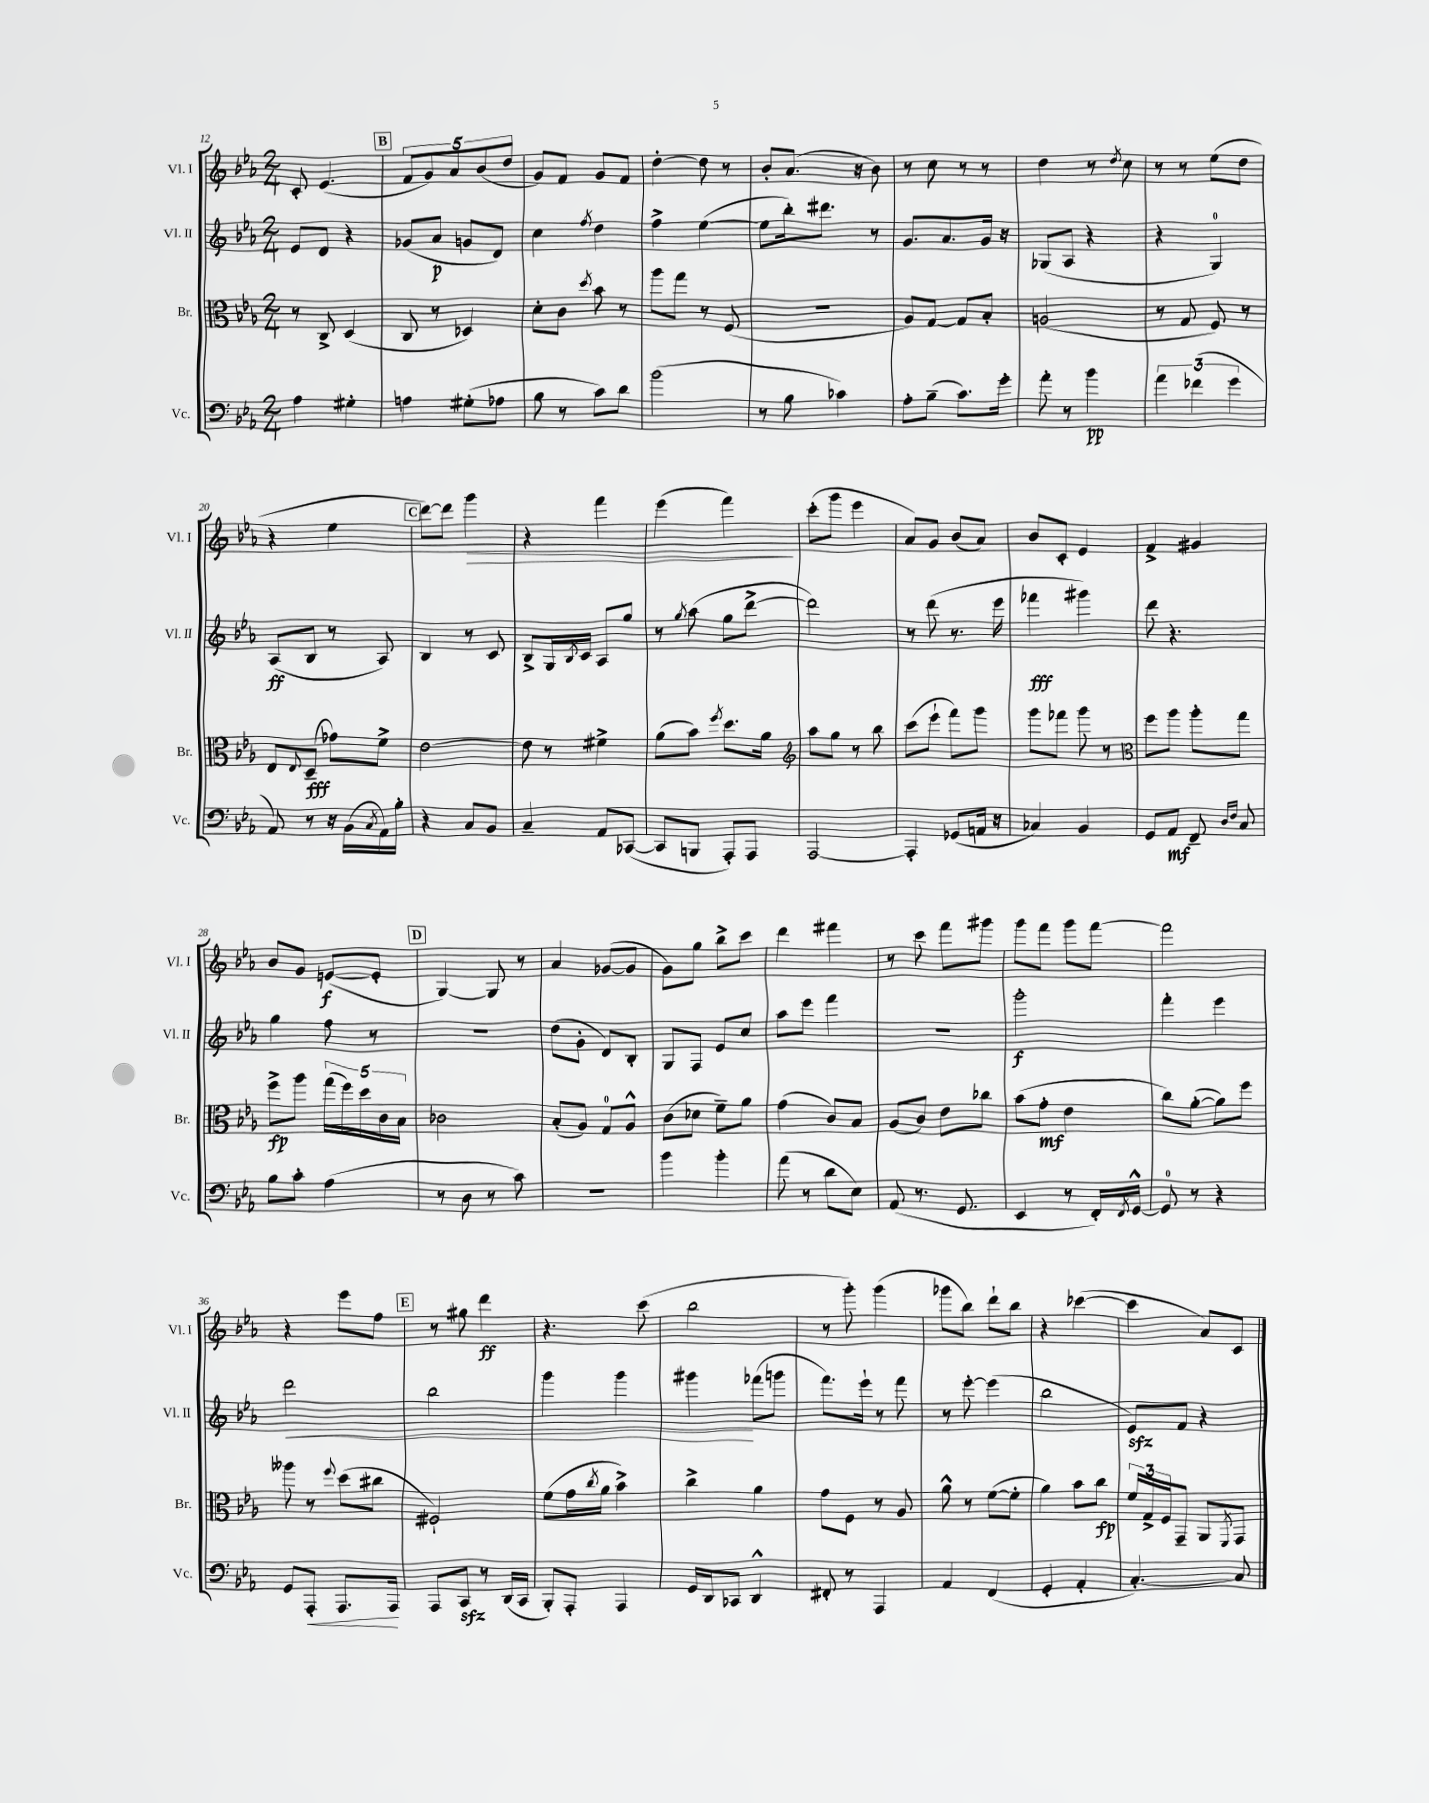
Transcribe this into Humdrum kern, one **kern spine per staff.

**kern	**kern	**kern	**kern
*staff4	*staff3	*staff2	*staff1
*clefF4	*clefC3	*clefG2	*clefG2
*k[b-e-a-]	*k[b-e-a-]	*k[b-e-a-]	*k[b-e-a-]
*M2/4	*M2/4	*M2/4	*M2/4
4A-\	8r	8e-/L	8c'/
.	8C^/	8d/J	(4.e-/
4G#'\	(4D/	4r	.
=	=	=	=
4A\	8C/	(8g-/L	10f/L
.	.	.	10g/)
.	8r	8a-/J	.
.	.	.	10a-/
(8G#'\L	4D-/)	8g/L	.
.	.	.	(10b-/
8A-\J	.	8d/J)	.
.	.	.	10dd/J
=	=	=	=
8B-\	8d'\L	4cc\	8g/L)
8r	8c\J	.	8f/J
.	8qdd/	8qff/	.
8c\L)	8b-\	4dd\	8g/L
8d\J	8r	.	8f/J
=	=	=	=
(2b-\	8aa-\L	4ff^\	[4dd'\
.	8gg\J	.	.
.	8r	([4ee-\	8dd\]
.	(8F/	.	8r
=	=	=	=
8r	2r	8ee-\]L	8b-'/L
8B-\	.	16bb-'\k)	(8.a-/J
.	.	8.ddd#\J	.
4c-\)	.	.	.
.	.	.	16r
.	.	8r	8b-\)
=	=	=	=
8A-'\L	8A-/L)	8.g/L	8r
(8B-~\J	[8G/J	.	8cc\
.	.	8.a-/	.
8.c\L)	8G/]L	.	8r
.	8B-'/J	16g/Jk	8r
16g'\Jk	.	16r	.
=	=	=	=
8a-'\	(2A/	(8G-/L	4dd\
8r	.	8A-/J	.
4b-\	.	4r	8r
.	.	.	8qdd/
.	.	.	8cc\
=	=	=	=
6a-\	8r	4r	8r
.	8G/	.	8r
(6f-\	.	.	.
.	8F/)	4G/)	(8ee-\L
6g\	.	.	.
.	8r	.	8dd\J
=	=	=	=
8AA-/)	8E-/L	(8A-/L	4r
.	8qqE-/	.	.
8r	(8D~/J	8B-/J	.
16r	8g-\L)	8r	4ee-\
(16BB-\LL	.	.	.
8qC/	.	.	.
16AA-\)	8f^\J	8A-/)	.
16B-'\JJ	.	.	.
=	=	=	=
4r	[2e-\	4B-/	[8ddd\L)
.	.	.	8ddd\]J
8C/L	.	8r	4ggg\
8BB-/J	.	8c/	.
=	=	=	=
4C~/	8e-\]	8B-^/L	4r
.	8r	16G/L	.
.	.	8qB-/	.
.	.	16c/JJ	.
8AA-/L	4f#^\	8A-/L	4fff\
([8CC-/J	.	8gg/J	.
=	=	=	=
8CC-/]L	(8a-\L	8r	(4eee-\
.	.	8qgg/	.
8BBB/J	8b-\J)	(8aa-\	.
.	8qff/	.	.
8AAA-'/L)	8.dd\L	8gg\L	4fff\)
8AAA-/J	.	[8ddd^\J	.
.	16a-\Jk	.	.
=	=	=	=
*	*clefG2	*	*
[2AAA-/	8aa-\L	2ddd\])	(8ccc'\L
.	8gg\J	.	8ggg\J
.	8r	.	4eee-\
.	8bb-\	.	.
=	=	=	=
4AAA-'/]	(8ccc\L	8r	8a-/L)
.	8eee-`\J	(8ddd\	8g/J
(8GG-/L	8fff\L)	8.r	(8b-/L
16AA/Jk	8ggg\J	.	8a-/J)
16r	.	16eee-\	.
=	=	=	=
4C-/)	8ggg\L	4fff-\	8b-/L
.	8fff-\J	.	8c'/J
4BB-/	8ggg\	4ggg#\)	4e-/
.	8r	.	.
=	=	=	=
*	*clefC3	*	*
8GG/L	8ff\L	8ddd\	4f^/
8AA-/J	8aa-\J	4.r	.
8FF~/	8aa-'\L	.	4g#/
16qqD/LL	.	.	.
16qqF/JJ	.	.	.
8C/	8gg\J	.	.
=	=	=	=
8B-\L	8ff^\L	4gg\	8b-/L
8c'\J	8aa-\J	.	8g/J
(4A-\	(20gg\LL	8ff\	([8e/L
.	20ff\)	.	.
.	20dd\	.	.
.	.	8r	8e'/]J
.	20c\	.	.
.	20B-\JJ	.	.
=	=	=	=
8r	2c-\	2r	[4G/)
8D\	.	.	.
8r	.	.	8G/]
8c\)	.	.	8r
=	=	=	=
2r	(8B-'/L	(8dd\L	4a-/
.	8A-/J)	8g'\J	.
.	8G/L	8d/L)	([8g-/L
.	8A-^^/J	8B-'/J	8g-/]J
=	=	=	=
4b-\	(8c\L	8G/L	8g\L)
.	8d-\J	8F/J	8gg\J
4b-'\	8f~\L)	8e-/L	8bb-^\L
.	8a-\J	8cc/J	8ccc\J
=	=	=	=
(8a-\	(4g\	8aa-\L	4ddd\
8r	.	8eee-\J	.
8d\L	8c/L)	4fff\	4fff#\
8E-\J)	8B-/J	.	.
=	=	=	=
(8AA-/	(8A-/L	2r	8r
8.r	8c/J)	.	8ccc\
.	8e-\L	.	8fff\L
8.GG/	.	.	.
.	8cc-\J	.	8ggg#\J
=	=	=	=
4EE-/	(8b-\L	2ggg'\	8ggg\L
.	8g'\J	.	8fff\J
8r	4e-\	.	8ggg\L
16FF'/LL)	.	.	[8fff\J
8qFF/	.	.	.
[16GG^^/JJ	.	.	.
=	=	=	=
8GG/]	8cc\L)	4fff'\	2fff\]
8r	([8a-'\J	.	.
4r	8a-\]L)	4eee-\	.
.	8ff\J	.	.
=	=	=	=
8GG/L	8aa--\	2ddd\	4r
8AAA-'/J	8r	.	.
.	8qqff/	.	.
8.AAA-/L	(8dd\L	.	8eee-\L
.	8cc#\J	.	8ff\J
16AAA-/Jk	.	.	.
=	=	=	=
8AAA-/L	2F#`/)	2bb-\	8r
8CC/J	.	.	8gg#\
8r	.	.	4ddd\
(16DD/LL	.	.	.
16CC/JJ	.	.	.
=	=	=	=
8BBB-'/L)	(8f\L	4ggg\	4.r
8AAA-'/J	16g\L	.	.
.	8qcc/	.	.
.	16a-\JJ	.	.
4AAA-/	4b-^\)	4ggg\	.
.	.	.	(8ccc\
=	=	=	=
16GG/LL	4cc^\	4ggg#\	2bb-\
16DD/J	.	.	.
8CC-/J	.	.	.
4DD^^/	4a-\	(8fff-\L	.
.	.	8ggg\J	.
=	=	=	=
8FF#'/	8g\L	8.fff\L)	8r
8r	8F\J	.	8ggg'\)
.	.	16eee-`\Jk	.
4AAA-/	8r	8r	(4ggg\
.	8A-/	8fff\	.
=	=	=	=
4AA-/	8a-^^\	8r	8ggg-\L
.	8r	[8eee-'\	8bb-\J)
(4FF/	([8f\L	(4eee-\]	8ddd`\L
.	8f'\]J	.	8bb-\J
=	=	=	=
4GG'/	4a-\)	2bb-\	4r
4AA-'/	8b-\L	.	([4ccc-\
.	8cc\J	.	.
=	=	=	=
[4.C'/)	24f/LL	8e-/L)	4ccc-\]
.	24G^/	.	.
.	24F/J	.	.
.	8GG~/J	8f/J	.
.	8AA-/L	4r	8a-/L)
.	8qFF/	.	.
8C/]	8GG/J	.	8c/J
==	==	==	==
*-	*-	*-	*-
